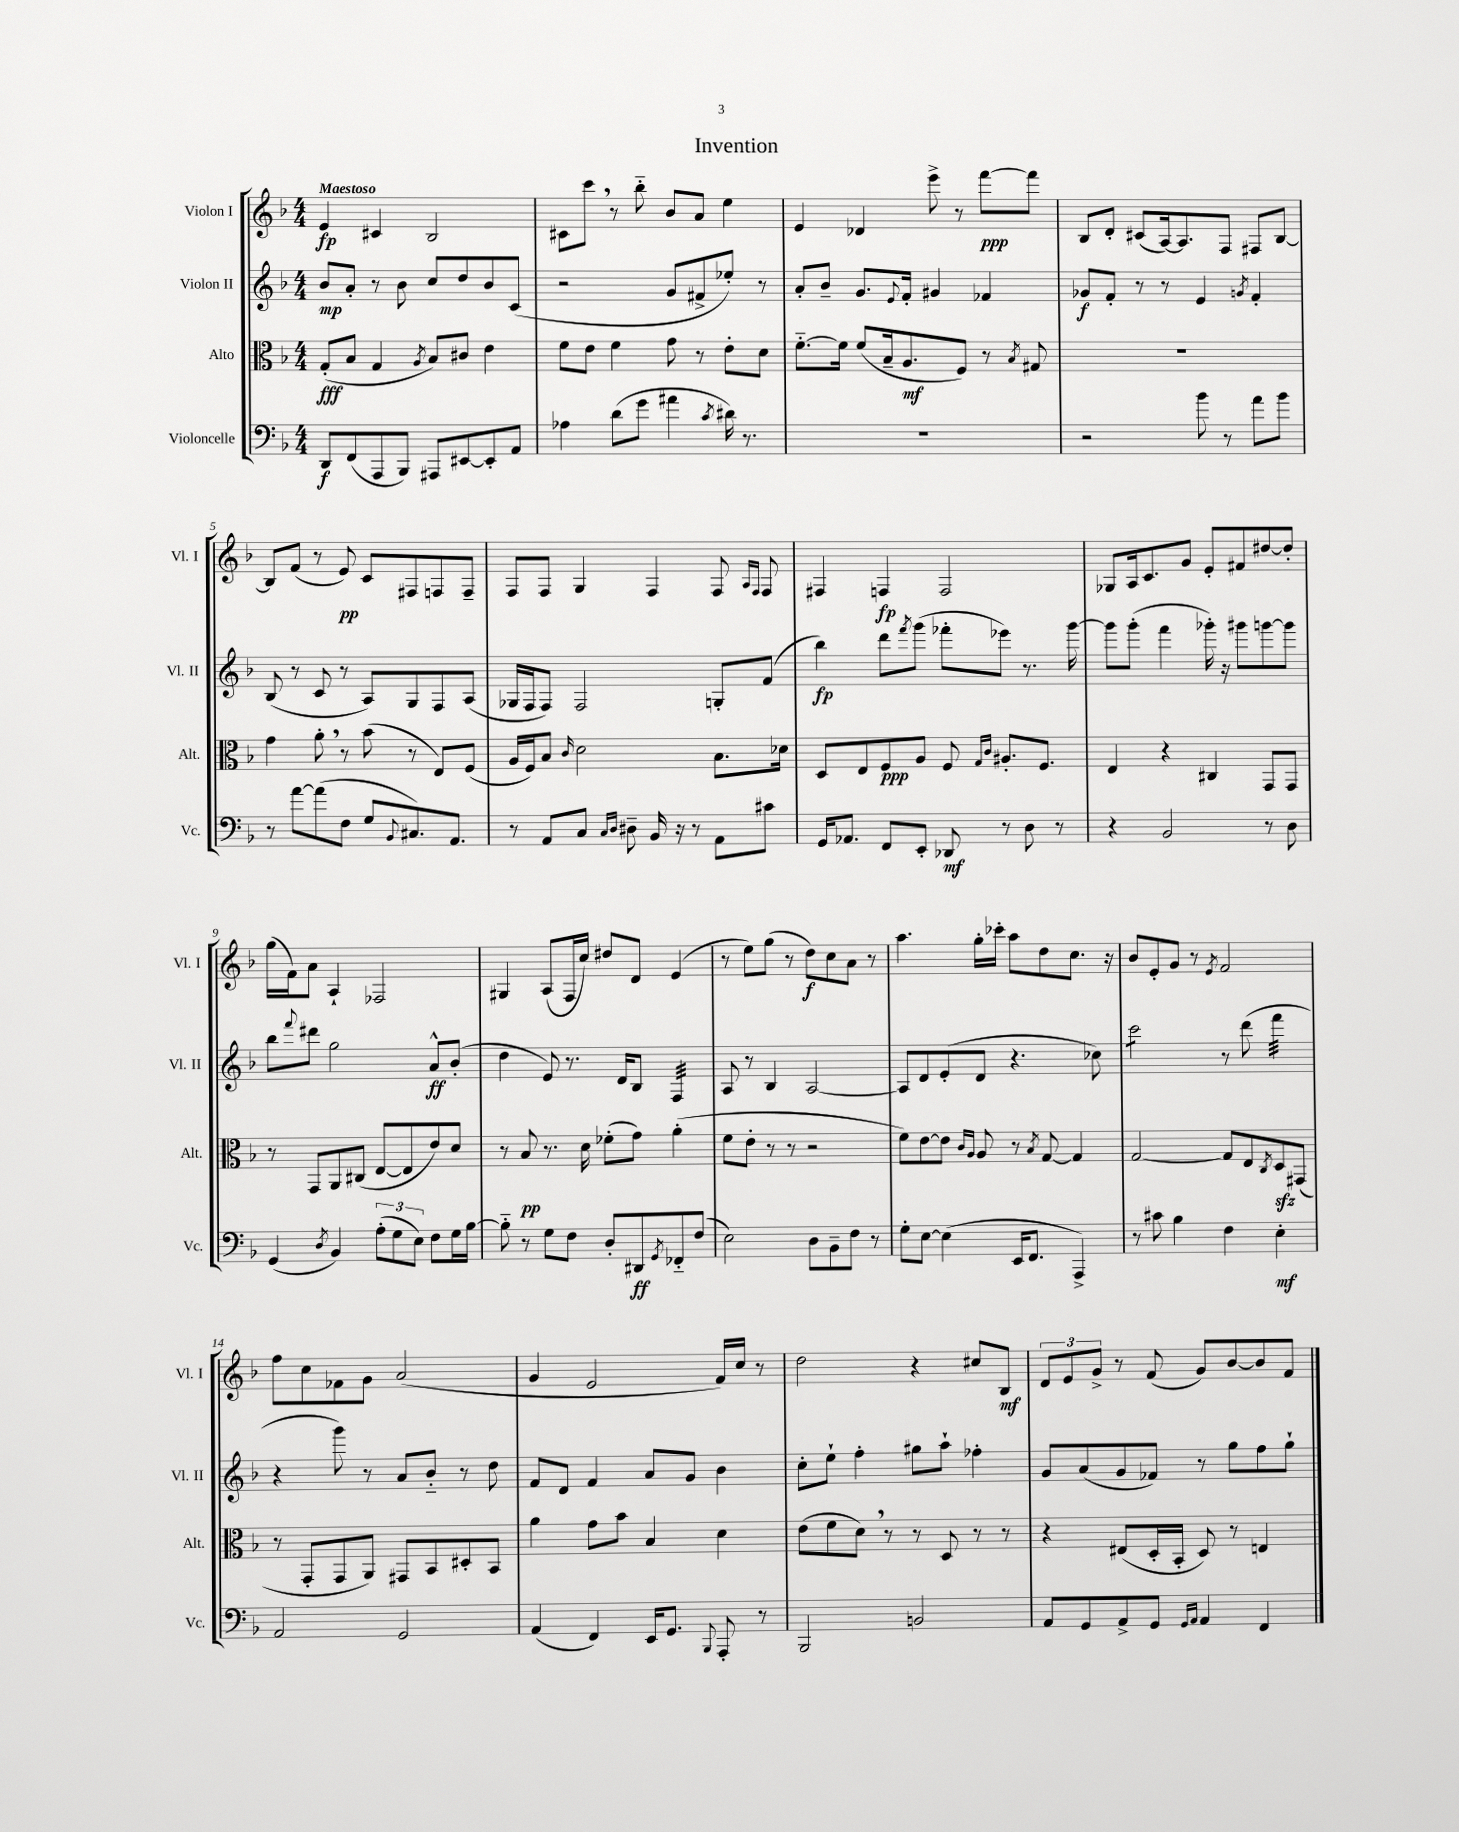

**kern	**kern	**kern	**kern
*staff4	*staff3	*staff2	*staff1
*clefF4	*clefC3	*clefG2	*clefG2
*k[b-]	*k[b-]	*k[b-]	*k[b-]
*M4/4	*M4/4	*M4/4	*M4/4
8DD	(8G'	8b-	4e
(8FF	8B-	8a'	.
8AAA	4G	8r	4c#
8BBB-)	.	8b-	.
.	8qA	.	.
8AAA#	8B-)	8cc	2B-
[8EE#	8c#	8dd	.
8EE#']	4e	8b-	.
8AA	.	(8c	.
=	=	=	=
4A-	8f	2r	8c#
.	8e	.	8ccc
(8d	4f	.	8r
8g	.	.	8bb-'~
4a#	8g	8g	8b-
.	8r	8f#^	8a
8qc	.	.	.
16d#)	8e'	8ee-')	4ee
8.r	.	.	.
.	8d	8r	.
=	=	=	=
1r	[8.f'~	8a'	4e
.	.	8b-~	.
.	16f]	.	.
.	(8f	8.g	4d-
.	16B-~	.	.
.	.	8qqe	.
.	8.A	16f'	.
.	.	4g#	8eee^
.	8F)	.	8r
.	8r	4f-	[8fff
.	8qB-	.	.
.	8G#	.	8fff]
=	=	=	=
2r	1r	8g-	8B-
.	.	8f'	8d'
.	.	8r	(8c#
.	.	8r	[16A)
.	.	.	8.A]
8b-	.	4e	.
8r	.	.	8F
.	.	8qg	.
8a	.	4f'	8F#
8b-	.	.	[8B-
=	=	=	=
8r	4g	(8B-	8B-]
[8a	.	8r	(8f
(8a]	8a'	8c	8r
8F	8r	8r	8e)
8G	(8b-	8A)	8c
8qqBB-	.	.	.
8.C#)	8r	8G	8F#
.	8E)	8F	8F
8.AA	.	.	.
.	(8F	(8A	8F~
=	=	=	=
8r	16A	16G-	8F
.	16F)	16F	.
8AA	8B-	8F)	8F
.	16qqc	.	.
8C	2d	2F	4G
16qqC	.	.	.
16qqD	.	.	.
8D#~	.	.	.
16BB-	.	.	4F
16r	.	.	.
8r	.	.	.
8AA	8.B-	8G'	8F
.	.	.	16qqA
.	.	.	16qqF
8c#	.	(8f	8F
.	16d-	.	.
=	=	=	=
16GG	8D	4bb-)	4F#
8.AA-	.	.	.
.	8E	.	.
8FF	8F	8ddd	4F
.	.	8qfff	.
8EE'	8A	(8ggg	.
8DD-	8F	8fff-'	2F
.	16qqG	.	.
.	16qqc	.	.
8r	8.A#'	8eee-)	.
8D	.	8.r	.
.	8.F	.	.
8r	.	.	.
.	.	[16ggg	.
=	=	=	=
4r	4E	8ggg]	8G-
.	.	(8ggg'	16A
.	.	.	8.c
2BB-	4r	4fff	.
.	.	.	8g
.	4C#	16ggg-')	8e'
.	.	16r	.
.	.	8ggg#	8f#
8r	8GG	[8ggg	[8dd#
8D	8GG	8ggg]	8dd#']
=	=	=	=
(4GG	8r	8bb-	(16gg
.	.	.	16f)
.	.	8qqfff	.
.	8GG	8ddd#	8a
8qD	.	.	.
4BB-)	8AA	2gg	4A`
.	(8C#	.	.
(12A'	[8E	.	2F-
12G	.	.	.
.	8E]	.	.
12E)	.	.	.
8F	8e)	8a^^	.
16G	8d	(8b-'	.
[16B-	.	.	.
=	=	=	=
8B-'~]	8r	4dd	4G#
8r	8B-	.	.
8G	8.r	8e)	(8A
8F	.	8.r	16F
.	16d	.	16cc)
8D'	(8f-'	.	8dd#
.	.	16d	.
8DD#	8g)	8B-	8d
8qGG	.	.	.
8FF-'~	(4a'	4F	(4e
(8F	.	.	.
=	=	=	=
2E)	8f	8A	8r
.	8e'	8r	8ee)
.	8r	4B-	(8gg
.	8r	.	8r
8D	2r	[2A	8dd)
8BB-~	.	.	8cc
8F	.	.	8a
8r	.	.	8r
=	=	=	=
8G'	8f)	8A]	4.aa
[8E	[8e	8d	.
(4E]	8e]	(8e'	.
.	16qqc	.	.
.	16qqA	.	.
.	8A	8d	16gg'
.	.	.	16ccc-'
16EE	8r	4.r	8aa
8.FF	.	.	.
.	8qB-	.	.
.	[8G	.	8dd
4AAA^)	4G]	.	8.cc
.	.	8cc-)	.
.	.	.	16r
=	=	=	=
8r	[2G	2ccc	8b-
8c#	.	.	8e'
4B-	.	.	8g
.	.	.	8r
.	.	.	8qe
4F	8G]	8r	2f
.	8E	(8ddd	.
.	8qC	.	.
4E'	8D	4fff	.
.	(8GG#	.	.
=	=	=	=
2AA	8r	4r	8ff
.	8GG'	.	8cc
.	8GG	8ggg)	8f-
.	8AA)	8r	8g
2GG	8GG#	8a	(2a
.	8BB-	8b-'~	.
.	8D#'	8r	.
.	8BB-	8dd	.
=	=	=	=
(4AA	4a	8f	4g
.	.	8d	.
4FF)	8g	4f	2e
.	8b-	.	.
16EE	4B-	8a	.
8.GG	.	.	.
.	.	8g	.
8qqBBB-	.	.	.
8AAA'	4d	4b-	16f)
.	.	.	16cc
8r	.	.	8r
=	=	=	=
2BBB-	(8e	8cc'	2dd
.	8f	8ee`	.
.	8d)	4ff'	.
.	8r	.	.
2BB	8r	8gg#	4r
.	8D	8aa`	.
.	8r	4ff-'	8cc#
.	8r	.	8B-
=	=	=	=
8AA	4r	8g	12d
.	.	.	12e
8GG	.	(8a	.
.	.	.	12g^
8AA^	(8E#	8g	8r
8GG	16D'	8f-)	(8f
.	16BB-'	.	.
16qqGG	.	.	.
16qqAA	.	.	.
4AA	8D)	8r	8g)
.	8r	8gg	[8b-
4FF	4E	8ff	8b-]
.	.	8gg`	8f
==	==	==	==
*-	*-	*-	*-
